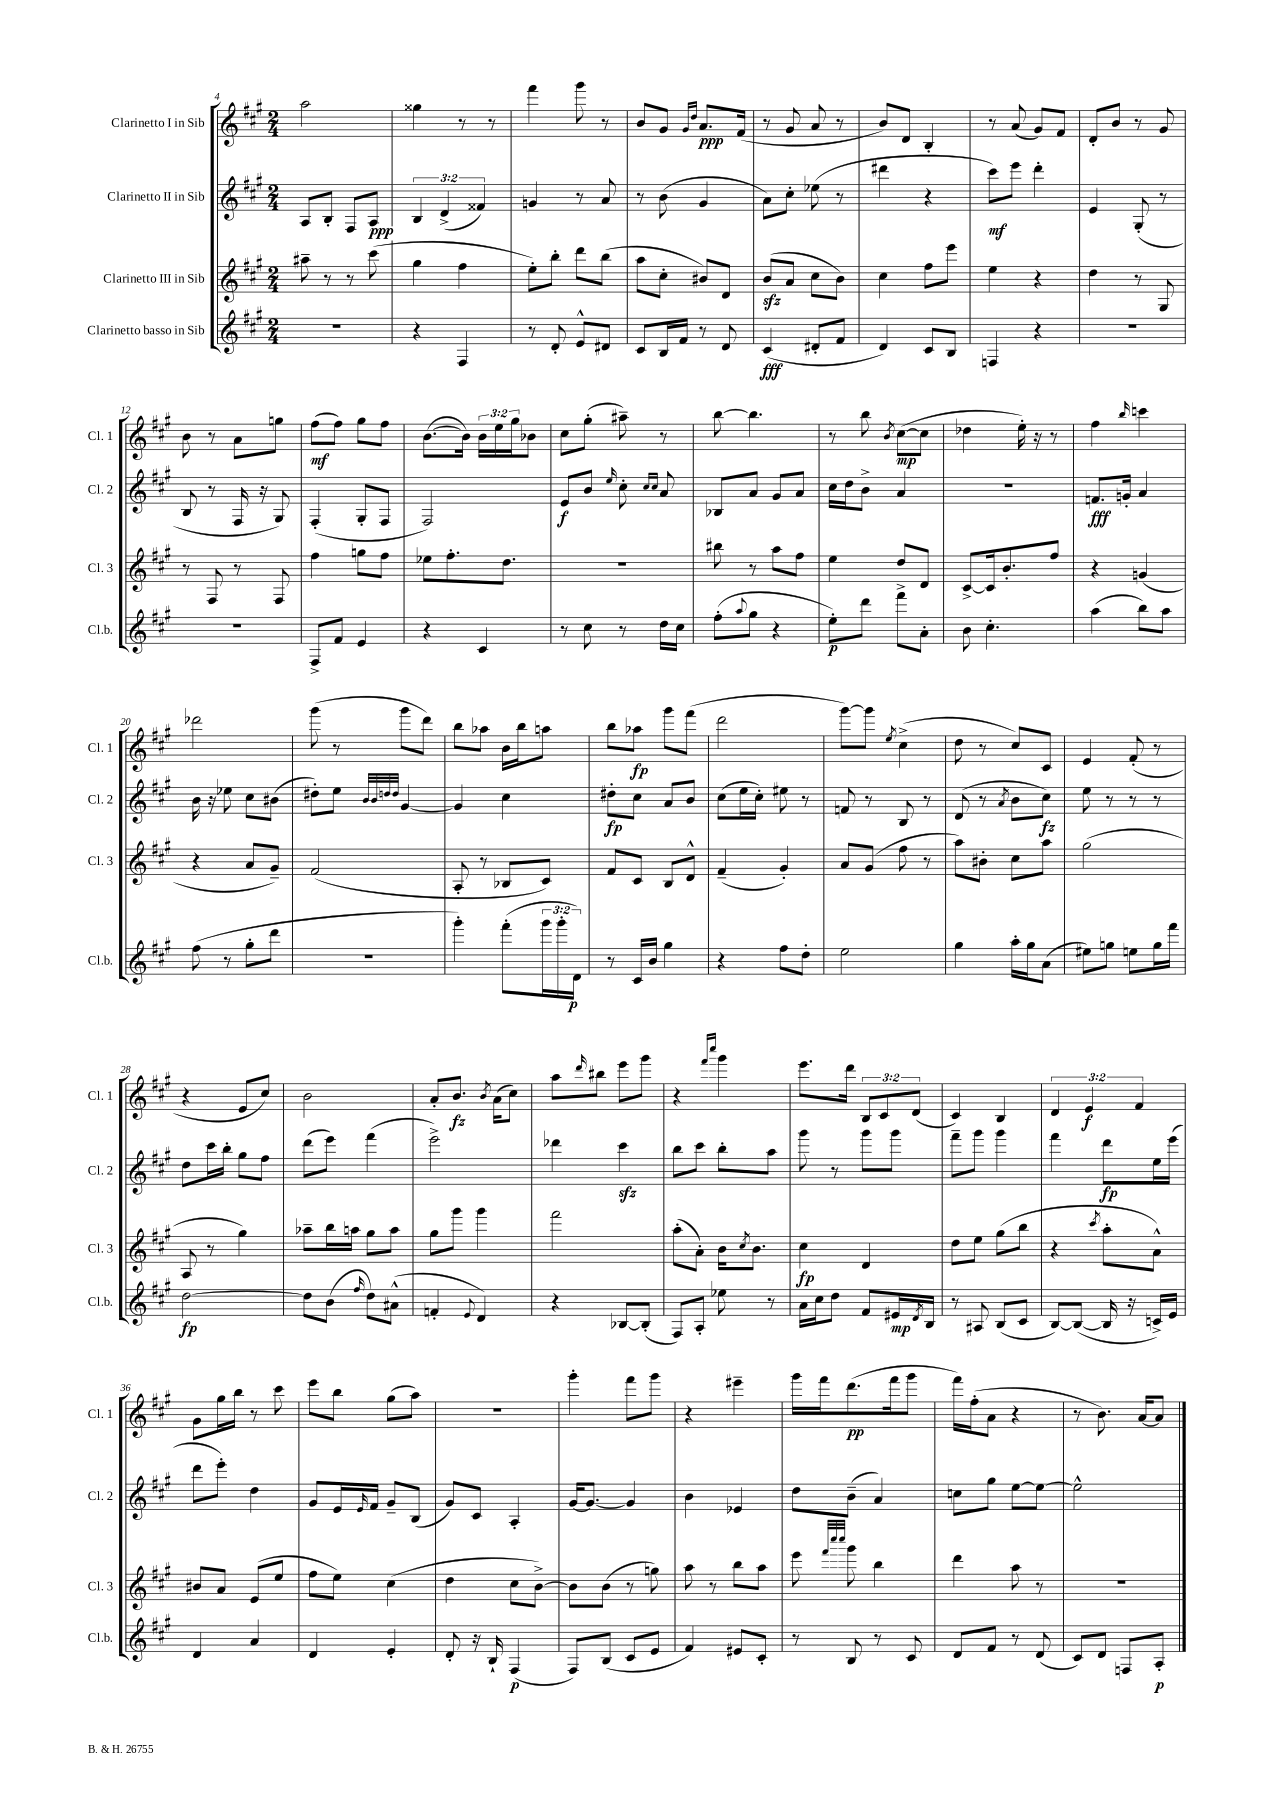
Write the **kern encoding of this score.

**kern	**dynam	**kern	**dynam	**kern	**dynam	**kern	**dynam
*part4	*part4	*part3	*part3	*part2	*part2	*part1	*part1
*staff4	*staff4	*staff3	*staff3	*staff2	*staff2	*staff1	*staff1
*I"Clarinetto basso in Sib	*	*I"Clarinetto III in Sib	*	*I"Clarinetto II in Sib	*	*I"Clarinetto I in Sib	*
*I'Cl.b.	*	*I'Cl. 3	*	*I'Cl. 2	*	*I'Cl. 1	*
*clefG2	*	*clefG2	*	*clefG2	*	*clefG2	*
*k[f#c#g#]	*	*k[f#c#g#]	*	*k[f#c#g#]	*	*k[f#c#g#]	*
*M2/4	*	*M2/4	*	*M2/4	*	*M2/4	*
=4	=4	=4	=4	=4	=4	=4	=4
2r	.	8aa#X~\	.	8A/L	.	2aa\	.
.	.	8r	.	8B'/J	.	.	.
.	.	8r	.	8F#/L	.	.	.
.	.	(8ccc#\	.	8A/J	ppp	.	.
=5	=5	=5	=5	=5	=5	=5	=5
4r	.	4gg#\	.	6B/	.	4gg##X\	.
.	.	.	.	(6d^/	.	.	.
4F#/	.	4ff#\	.	.	.	8r	.
.	.	.	.	6f##X/)	.	.	.
.	.	.	.	.	.	8r	.
=6	=6	=6	=6	=6	=6	=6	=6
8r	.	8ee'\L)	.	4gn/	.	4fff#\	.
8d'/	.	8bb'\J	.	.	.	.	.
8e^^/L	.	8ddd\L	.	8r	.	8ggg#\	.
8d#X/J	.	(8bb\J	.	8a/	.	8r	.
=7	=7	=7	=7	=7	=7	=7	=7
8c#/L	.	8aa\L	.	8r	.	8b/L	.
16B/L	.	8cc#'\J	.	(8b\	.	8g#/J	.
16f#/JJ	.	.	.	.	.	.	.
.	.	.	.	.	.	16qqg#/LL	.
.	.	.	.	.	.	16qqdd/JJ	.
8r	.	8b#X/L)	.	4g#/	.	8.a/L	ppp
8d/	.	8d/J	.	.	.	.	.
.	.	.	.	.	.	(16f#/Jk	.
=8	=8	=8	=8	=8	=8	=8	=8
(4c#/	fff	(8bzz/L	.	8a\L)	.	8r	.
.	.	8a/J	.	8cc#'\J	.	8g#/	.
8d#X'/L	.	8cc#\L	.	(8ee-X\	.	8a/	.
8f#/J	.	8b\J)	.	8r	.	8r	.
=9	=9	=9	=9	=9	=9	=9	=9
4d/)	.	4cc#\	.	4ddd#X\	.	8b/L)	.
.	.	.	.	.	.	8d/J	.
8c#/L	.	8ff#\L	.	4r	.	4B'/	.
8B/J	.	8eee\J	.	.	.	.	.
=10	=10	=10	=10	=10	=10	=10	=10
4Fn/	.	4ee\	.	8ccc#\L)	mf	8r	.
.	.	.	.	8eee\J	.	(8a/	.
4r	.	4r	.	4ddd'\	.	8g#/L)	.
.	.	.	.	.	.	8f#/J	.
=11	=11	=11	=11	=11	=11	=11	=11
2r	.	4dd\	.	4e/	.	8d'/L	.
.	.	.	.	.	.	8b/J	.
.	.	8r	.	(8G#'/	.	8r	.
.	.	8G#/	.	8r	.	8g#/	.
!!LO:LB:g=z
=12	=12	=12	=12	=12	=12	=12	=12
2r	.	8r	.	8B/	.	8b\	.
.	.	8F#/	.	8r	.	8r	.
.	.	8r	.	16F#/	.	8a\L	.
.	.	.	.	16r	.	.	.
.	.	8F#/	.	8G#/)	.	8ggn\J	.
=13	=13	=13	=13	=13	=13	=13	=13
8F#^/L	.	4ff#\	.	(4F#'/	.	(8ff#\L	mf
8f#/J	.	.	.	.	.	8ff#\J)	.
4e/	.	8ggn\L	.	8G#'/L	.	8gg#\L	.
.	.	8ff#\J	.	8F#/J	.	8ff#\J	.
=14	=14	=14	=14	=14	=14	=14	=14
4r	.	8ee-X\L	.	2F#/)	.	([8.b\L	.
.	.	8.ff#'\	.	.	.	.	.
.	.	.	.	.	.	16b\Jk])	.
4c#/	.	.	.	.	.	24b\LL	.
.	.	.	.	.	.	24ee\	.
.	.	8.dd\J	.	.	.	.	.
.	.	.	.	.	.	24gg#\J	.
.	.	.	.	.	.	8b-X\J	.
=15	=15	=15	=15	=15	=15	=15	=15
8r	.	2r	.	8e/L	f	8cc#\L	.
8cc#\	.	.	.	8b/J	.	(8gg#'\J	.
.	.	.	.	16qqee/	.	.	.
8r	.	.	.	8cc#'\	.	8aa#X~\)	.
.	.	.	.	16qqcc#/LL	.	.	.
.	.	.	.	16qqcc#/JJ	.	.	.
16dd\LL	.	.	.	8a/	.	8r	.
16cc#\JJ	.	.	.	.	.	.	.
=16	=16	=16	=16	=16	=16	=16	=16
(8ff#'\L	.	8bb#X\	.	8B-X/L	.	[8bb\	.
8qqaa/	.	.	.	.	.	.	.
8gg#\J	.	8r	.	8a/J	.	4.bb\]	.
4r	.	8aa\L	.	8g#/L	.	.	.
.	.	8ff#\J	.	8a/J	.	.	.
=17	=17	=17	=17	=17	=17	=17	=17
8ee'\L)	p	4ee\	.	16cc#\LL	.	8r	.
.	.	.	.	16dd\J	.	.	.
8ddd\J	.	.	.	8b^\J	.	8bb\	.
.	.	.	.	.	.	8qb/	.
8fff#^\L	.	8dd/L	.	4a/	.	([8cc#\L	mp
8a'\J	.	8d/J	.	.	.	8cc#\J]	.
=18	=18	=18	=18	=18	=18	=18	=18
8b\	.	[8c#^/L	.	2r	.	4dd-X\	.
4.cc#'\	.	16c#/k]	.	.	.	.	.
.	.	8.b'/	.	.	.	.	.
.	.	.	.	.	.	16ee'\)	.
.	.	.	.	.	.	16r	.
.	.	8ff#/J	.	.	.	8r	.
=19	=19	=19	=19	=19	=19	=19	=19
(4aa\	.	4r	.	8.fn/L	fff	4ff#\	.
.	.	.	.	16gn'/Jk	.	.	.
.	.	.	.	.	.	16qqbb/	.
8bb\L)	.	(4gn/	.	4a/	.	4cccn\	.
8aa\J	.	.	.	.	.	.	.
!!LO:LB:g=z
=20	=20	=20	=20	=20	=20	=20	=20
(8ff#\	.	4r	.	16b\	.	2ddd-X\	.
.	.	.	.	16r	.	.	.
8r	.	.	.	8ee-X\	.	.	.
8gg#'\L	.	8a/L	.	8cc#\L	.	.	.
8ddd\J	.	8g#~/J)	.	(8b#X\J	.	.	.
=21	=21	=21	=21	=21	=21	=21	=21
2r	.	(2f#/	.	8dd#X'\L)	.	(8ggg#\	.
.	.	.	.	8ee\J	.	8r	.
.	.	.	.	32qqb/LLL	.	.	.
.	.	.	.	32qqb/	.	.	.
.	.	.	.	32qqddn/	.	.	.
.	.	.	.	32qqdd/JJJ	.	.	.
.	.	.	.	[4g#/	.	8ggg#\L	.
.	.	.	.	.	.	8ddd\J)	.
=22	=22	=22	=22	=22	=22	=22	=22
4ggg#'\)	.	8A'/	.	4g#/]	.	8bb\L	.
.	.	8r	.	.	.	8aa-X\J	.
(8fff#'\L	.	8B-X/L	.	4cc#\	.	16b\LL	.
.	.	.	.	.	.	16bb\J	.
24ggg#\L	.	8c#/J)	.	.	.	8aan\J	.
24ggg#'\	.	.	.	.	.	.	.
24d\JJ)	p	.	.	.	.	.	.
=23	=23	=23	=23	=23	=23	=23	=23
8r	.	8f#/L	.	8dd#X'\L	fp	8bb\L	.
16c#/LL	.	8c#/J	.	8cc#\J	.	8aa-X\J	fp
16b/JJ	.	.	.	.	.	.	.
4gg#\	.	8B/L	.	8a/L	.	8ggg#\L	.
.	.	8d^^/J	.	8b/J	.	(8fff#\J	.
=24	=24	=24	=24	=24	=24	=24	=24
4r	.	(4f#~/	.	(8cc#\L	.	2ddd\	.
.	.	.	.	16ee\L	.	.	.
.	.	.	.	16cc#'\JJ)	.	.	.
8ff#\L	.	4g#'/)	.	8ee#X\	.	.	.
8dd'\J	.	.	.	8r	.	.	.
=25	=25	=25	=25	=25	=25	=25	=25
2ee\	.	8a/L	.	8fn/	.	[8ggg#\L)	.
.	.	(8g#/J	.	8r	.	8ggg#\J]	.
.	.	.	.	.	.	8qee/	.
.	.	8ff#\	.	8B/	.	(4cc#^\	.
.	.	8r	.	8r	.	.	.
=26	=26	=26	=26	=26	=26	=26	=26
4gg#\	.	8aa\L)	.	(8d/	.	8dd\	.
.	.	8b#X'\J	.	8r	.	8r	.
.	.	.	.	8qa/	.	.	.
16aa'\LL	.	8cc#\L	.	8b\L	.	8cc#/L)	.
16gg#\J	.	.	.	.	.	.	.
(8a\J	.	8aa\J	.	8cc#\J)	fz	8c#/J	.
=27	=27	=27	=27	=27	=27	=27	=27
8ee#X\L)	.	(2gg#\	.	8ee\	.	4e/	.
8ggn\J	.	.	.	8r	.	.	.
8een\L	.	.	.	8r	.	(8f#'/	.
16gg\L	.	.	.	8r	.	8r	.
16fff#\JJ	.	.	.	.	.	.	.
!!LO:LB:g=z
=28	=28	=28	=28	=28	=28	=28	=28
[2dd\	fp	8A/	.	8dd\L	.	4r	.
.	.	8r	.	16ccc#\L	.	.	.
.	.	.	.	16bb'\JJ	.	.	.
.	.	4gg#\)	.	8gg#\L	.	8e/L	.
.	.	.	.	8ff#\J	.	8cc#/J)	.
=29	=29	=29	=29	=29	=29	=29	=29
8dd\L]	.	8aa-X~\L	.	(8ddd\L	.	2b\	.
(8b\J	.	16bb\L	.	8eee\J)	.	.	.
.	.	16aan\JJ	.	.	.	.	.
16qqff#/	.	.	.	.	.	.	.
8dd\L)	.	8gg#\L	.	(4fff#\	.	.	.
(8a#X^^\J	.	8aa\J	.	.	.	.	.
=30	=30	=30	=30	=30	=30	=30	=30
4fn'/	.	8gg#\L	.	2eee^\)	.	8a'/L	.
.	.	8ggg#\J	.	.	.	8.b/J	fz
8qqe/	.	.	.	.	.	.	.
4d/)	.	4ggg#\	.	.	.	.	.
.	.	.	.	.	.	8qb/	.
.	.	.	.	.	.	(16a\KL	.
.	.	.	.	.	.	8cc#\J)	.
=31	=31	=31	=31	=31	=31	=31	=31
4r	.	2fff#\	.	4ddd-X\	.	8aa\L	.
.	.	.	.	.	.	16qqddd/	.
.	.	.	.	.	.	8bb#X\J	.
[8B-X/L	.	.	.	4ccc#zz\	.	8eee\L	.
(8B-'/J]	.	.	.	.	.	8ggg#\J	.
=32	=32	=32	=32	=32	=32	=32	=32
8F#/L)	.	(8aa'\L	.	8bb\L	.	4r	.
8A'/J	.	8a'\J)	.	8ccc#\J	.	.	.
.	.	.	.	.	.	16qqfff#/LL	.
.	.	.	.	.	.	16qqcccc#/JJ	.
8ee-X\	.	16b\KL	.	8bb'\L	.	4ggg#\	.
.	.	8qcc#/	.	.	.	.	.
.	.	8.b\J	.	.	.	.	.
8r	.	.	.	8aa\J	.	.	.
=33	=33	=33	=33	=33	=33	=33	=33
16a\LL	.	4cc#\	fp	8ggg#\	.	8.eee\L	.
16cc#\J	.	.	.	.	.	.	.
8dd\J	.	.	.	8r	.	.	.
.	.	.	.	.	.	16ddd\Jk	.
8f#/L	.	4d/	.	8ggg#\L	.	12B/L	.
.	.	.	.	.	.	12c#/	.
16e#X/L	mp	.	.	8ggg#\J	.	.	.
.	.	.	.	.	.	(12d/J	.
8qd/	.	.	.	.	.	.	.
16B/JJ	.	.	.	.	.	.	.
=34	=34	=34	=34	=34	=34	=34	=34
8r	.	8dd\L	.	8fff#~\L	.	4c#/)	.
8A#X/	.	8ee\J	.	8ggg#\J	.	.	.
(8B/L	.	(8gg#\L	.	4ggg#\	.	4B/	.
8c#/J	.	8bb\J	.	.	.	.	.
=35	=35	=35	=35	=35	=35	=35	=35
[8B/L)	.	4r	.	4fff#\	.	6d/	.
(8B/J_	.	.	.	.	.	.	.
.	.	.	.	.	.	6e/	f
.	.	8qccc#/	.	.	.	.	.
16B/]	.	8aa'\L	.	8ddd\L	fp	.	.
16r	.	.	.	.	.	.	.
.	.	.	.	.	.	6f#/	.
16cn^/LL)	.	8a^^\J)	.	16ee\L	.	.	.
16e/JJ	.	.	.	(16eee\JJ	.	.	.
!!LO:LB:g=z
=36	=36	=36	=36	=36	=36	=36	=36
4d/	.	8b#X/L	.	8ddd\L	.	8g#\L	.
.	.	8a/J	.	8eee'\J)	.	16gg#\L	.
.	.	.	.	.	.	16bb\JJ	.
4a/	.	(8e/L	.	4dd\	.	8r	.
.	.	8ee/J	.	.	.	8ccc#\	.
=37	=37	=37	=37	=37	=37	=37	=37
4d/	.	8ff#\L	.	8g#/L	.	8eee\L	.
.	.	8ee\J)	.	16e/L	.	8bb\J	.
.	.	.	.	16qqe/	.	.	.
.	.	.	.	16f#/JJ	.	.	.
4e'/	.	(4cc#\	.	8g#~/L	.	(8gg#\L	.
.	.	.	.	(8B/J	.	8aa\J)	.
=38	=38	=38	=38	=38	=38	=38	=38
8d'/	.	4dd\	.	8g#/L)	.	2r	.
16r	.	.	.	8c#/J	.	.	.
16B`/	.	.	.	.	.	.	.
(4F#/	p	8cc#\L	.	4A'/	.	.	.
.	.	[8b^\J)	.	.	.	.	.
=39	=39	=39	=39	=39	=39	=39	=39
8F#/L)	.	8b\L]	.	[16g#/KL	.	4ggg#'\	.
.	.	.	.	8.g#/J_	.	.	.
(8B/J	.	(8b\J	.	.	.	.	.
8c#/L	.	8r	.	4g#/]	.	8fff#\L	.
8e/J	.	8ggn\)	.	.	.	8ggg#\J	.
=40	=40	=40	=40	=40	=40	=40	=40
4f#/)	.	8aa\	.	4b\	.	4r	.
.	.	8r	.	.	.	.	.
8e#X/L	.	8bb\L	.	4e-X/	.	4eee#X~\	.
8c#'/J	.	8aa\J	.	.	.	.	.
=41	=41	=41	=41	=41	=41	=41	=41
8r	.	8eee\	.	8dd\L	.	16ggg#\LL	.
.	.	.	.	.	.	16fff#\J	.
.	.	32qqfff#/LLL	.	.	.	.	.
.	.	32qqcccc#/	.	.	.	.	.
.	.	32qqcccc#/JJJ	.	.	.	.	.
8B/	.	8ggg#\	.	(8b~\J	.	(8.ddd\	pp
8r	.	4bb\	.	4a/)	.	.	.
.	.	.	.	.	.	16fff#\k	.
8c#/	.	.	.	.	.	8ggg#\J	.
=42	=42	=42	=42	=42	=42	=42	=42
8d/L	.	4ddd\	.	8ccn\L	.	16fff#\LL)	.
.	.	.	.	.	.	(16ff#'\J	.
8f#/J	.	.	.	8gg#\J	.	8a\J	.
8r	.	8aa\	.	[8ee\L	.	4r	.
(8d/	.	8r	.	8ee\J_	.	.	.
=43	=43	=43	=43	=43	=43	=43	=43
8c#/L)	.	2r	.	2ee^^\]	.	8r	.
8d/J	.	.	.	.	.	8.b\)	.
8Fn/L	.	.	.	.	.	.	.
.	.	.	.	.	.	[16a/KL	.
8A'/J	p	.	.	.	.	8a/J]	.
==	==	==	==	==	==	==	==
*-	*-	*-	*-	*-	*-	*-	*-
